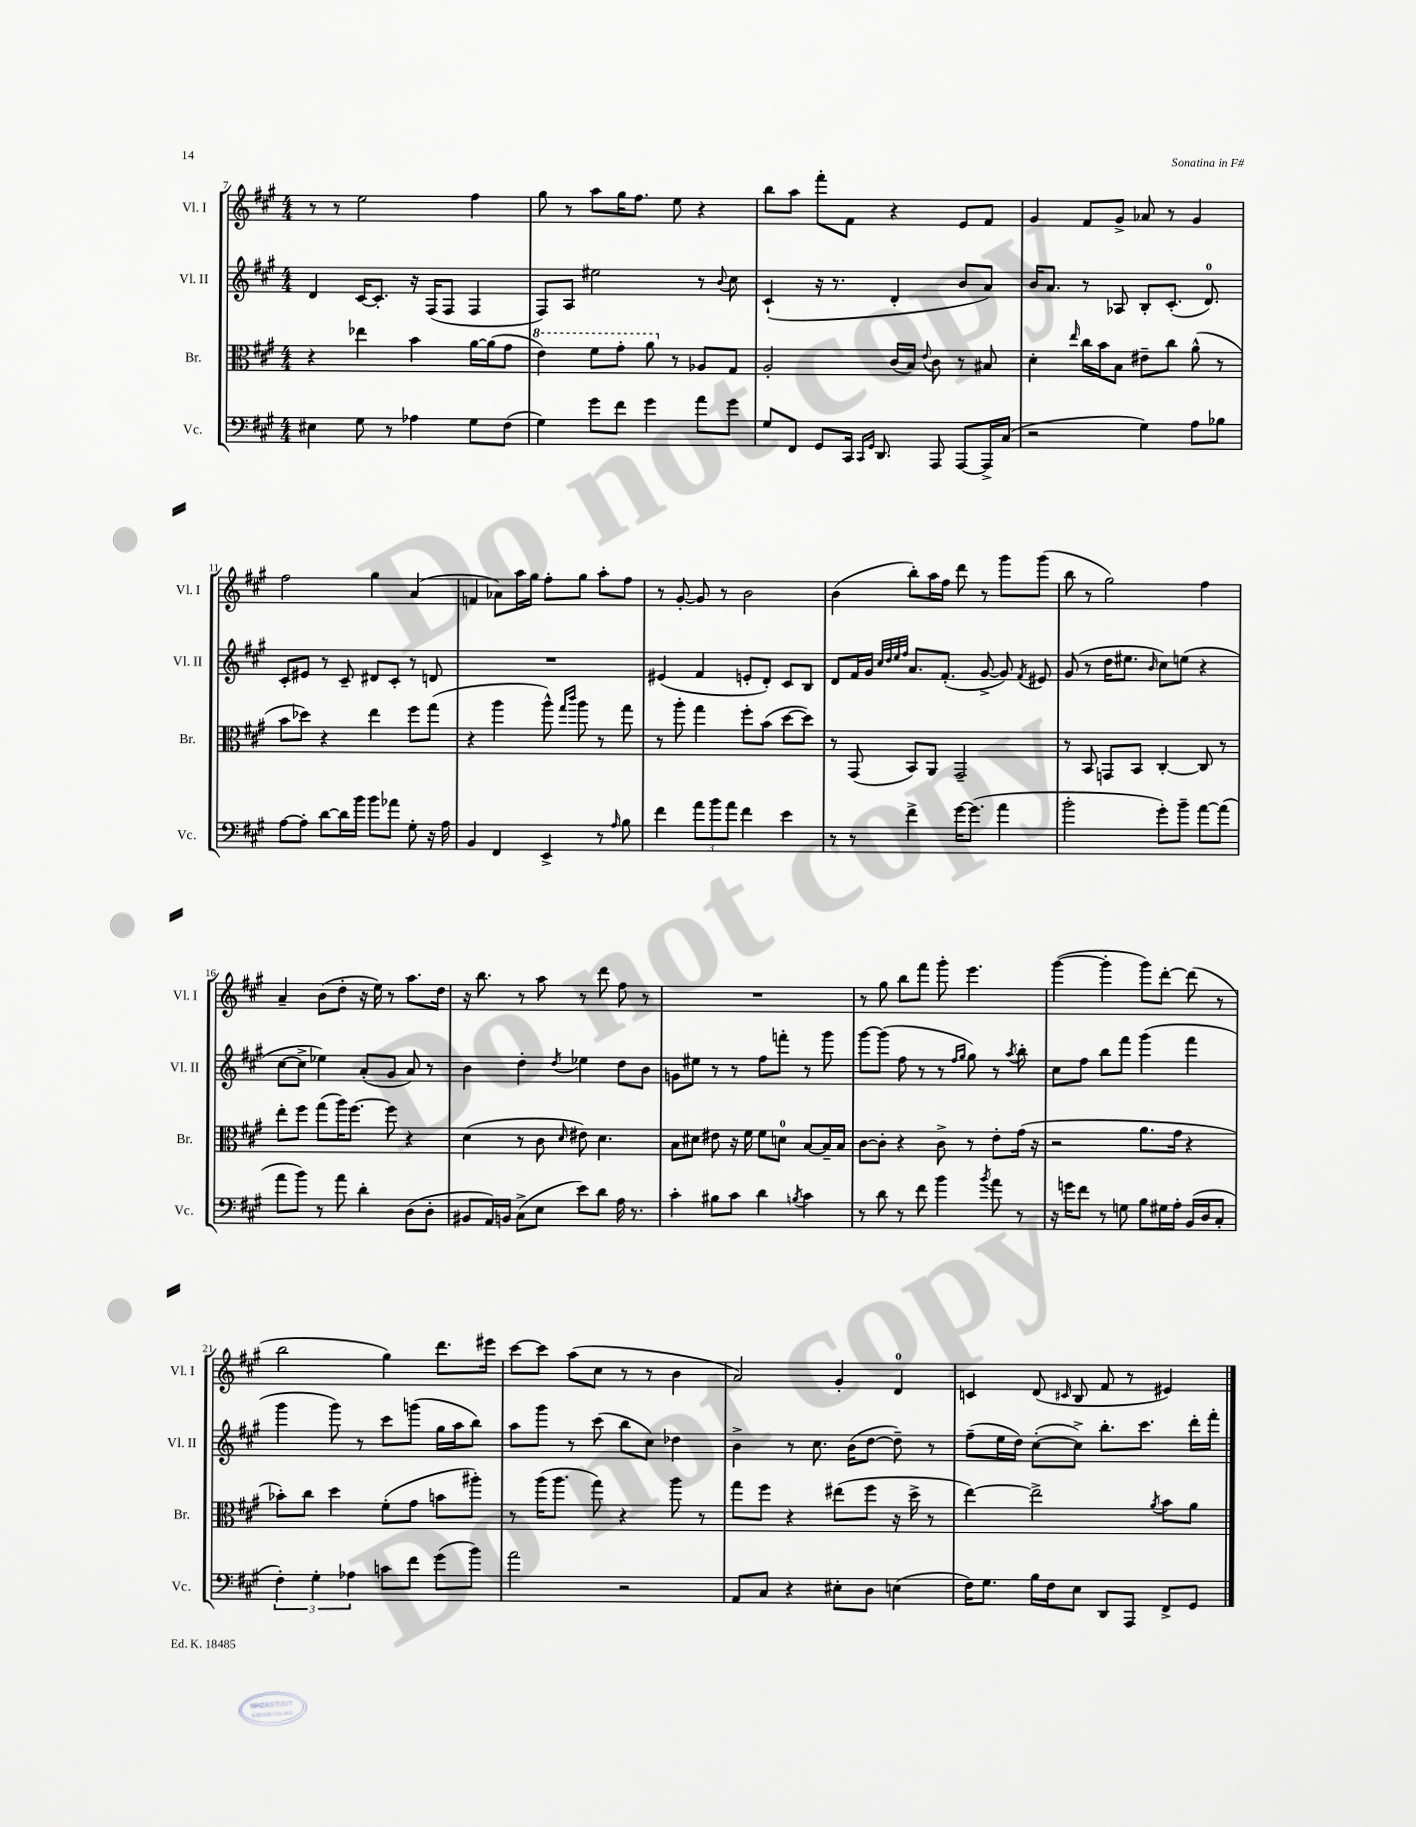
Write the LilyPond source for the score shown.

<<
\new StaffGroup <<
\new Staff = "s0" \with { instrumentName = "Vl. I" shortInstrumentName = "Vl. I" } {
    \clef treble \key a \major \numericTimeSignature \time 4/4
    \autoBeamOff r8 r8 e''2 fis''4 |
    gis''8 r8 a''8[ gis''16 fis''8.] e''8 r4 |
    b''8[ a''8] fis'''8[-. fis'8] r4 e'8[ fis'8] |
    gis'4 fis'8[ gis'8]-> aes'8 r8 gis'4 |
    fis''2 gis''4 a'4( |
    f'4 aes'8[) a''16 gis''16] fis''8[-. gis''8] a''8[-. fis''8] |
    r8 gis'8~-. gis'8 r8 b'2 |
    b'4( b''8[-.) a''16 fis''16] d'''8 r8 gis'''8[ gis'''8]( |
    b''8 r8 gis''2) fis''4 |
    a'4-- b'8[( d''8]-. r16 e''16) r8 a''8.[ d''16] |
    r16 b''8. r8 a''8 r8 d'''8 fis''8 r8 |
    R1 |
    r8 gis''8 b''8[ fis'''8] gis'''8-. e'''4. |
    gis'''4~( gis'''4-. gis'''8[) d'''8]~-. d'''8( r8 |
    b''2 gis''4) d'''8.[ eis'''16] |
    cis'''8[~ cis'''8] a''8[( cis''8] r8 r8 b'4 |
    a'2) gis'4-. d'4-0 |
    c'4 d'8( \grace { cis'16 } b8 fis'8 r8 eis'4) \bar "|." |
}
\new Staff = "s1" \with { instrumentName = "Vl. II" shortInstrumentName = "Vl. II" } {
    \clef treble \key a \major \numericTimeSignature \time 4/4
    \autoBeamOff d'4 cis'16[~ cis'8.]-. r16 fis16[( fis8] fis4 |
    fis8[) a8] eis''2 r8 \appoggiatura { b'8 } cis''8 |
    cis'4-!( r16 r8. d'4-. b'8[ a'8]) |
    b'16[ a'8.] r8 aes8 b8[-. cis'8.]-.( d'8.-0) |
    cis'8[-. eis'8] r8 cis'8-- dis'8[ cis'8]-. r8 d'8 |
    R1 |
    eis'4( fis'4 e'8[-. d'8]-.) cis'8[ b8] |
    d'8[ fis'16 gis'16] \grace { cis''32[ d''32 e''32 fis''32] } a'8.[ fis'8.]-.( gis'8~-> gis'8) \acciaccatura { fis'8 } eis'8 |
    gis'8( r8 d''16[ eis''8.] \grace { b'16 } cis''8[) e''8]( r4 |
    cis''8[~ cis''8]-> ees''4) a'8[-.( gis'8] a'8) r8 |
    b'4 d''4-. \acciaccatura { d''8 } ees''4 d''8[ b'8] |
    g'8[ eis''8] r8 r8 fis''8[ f'''8]-. r8 gis'''8 |
    gis'''8[~ gis'''8]( fis''8 r8 r8 \grace { fis''16[ gis''16] } gis''8) r8 \acciaccatura { a''8 } b''8-. |
    cis''8[ fis''8] b''8[ fis'''8] gis'''4( fis'''4 |
    gis'''4 gis'''8) r8 cis'''8[ g'''8]( gis''16[ a''16 b''8]) |
    a''8[ gis'''8] r8 cis'''8( b''8[ cis''8]) des''4 |
    b'4-> r8 cis''8. b'16[( d''8]~ d''8--) r8 |
    fis''8[--( e''16 d''16]) cis''8[~-.( cis''8]->) b''8.[-. cis'''8.] d'''16[-. fis'''16]-. \bar "|." |
}
\new Staff = "s2" \with { instrumentName = "Br." shortInstrumentName = "Br." } {
    \clef alto \key a \major \numericTimeSignature \time 4/4
    \autoBeamOff r4 ees''4 b'4 a'16[~ a'16( gis'8] |
    \ottava #1 e''4) fis''8[ gis''8]-. a''8 \ottava #0 r8 aes8[ gis8] |
    a2-. cis'16[( b16]) \appoggiatura { e'8 } cis'8 r8 bis8 |
    d'4-. \grace { e''16 } cis''16[ b'16 b8] eis'8[-- cis''8] a'8-^( r8 |
    b'8[ des''8]) r4 e''4 fis''8[ gis''8]( |
    r4 a''4 a''8-^) \grace { gis''16[ cis'''16] } a''8 r8 gis''8 |
    r8 a''8-. gis''4 fis''8[-. b'8]( d''8[~ d''8]) |
    r8 gis,8( b,8[) a,8] gis,2-- |
    r8 b,8 g,8[ b,8] cis4~-. cis8 r8 |
    e''8[-. fis''8] gis''8[( a''16) fis''8.]~ fis''8 r4 |
    d'4( r8 cis'8 \grace { d'16 } eis'8) d'4. |
    b8[ dis'8] eis'8 r16 fis'16 fis'8[ d'8]-0 b8[~ b16-- b16] |
    cis'8[~ cis'8]-. r4 cis'8-> r8 e'8[-. gis'16]( r16 |
    r2 a'8.[ gis'16] r4 |
    bes'8[-.) cis''8] d''4 fis'8[-.( gis'8] b'8[ ais''8]-.) |
    r8 a''16[( a''8.] gis''8) r4 a''8 r8 |
    gis''8[ fis''8] r4 eis''8[( fis''8] r16 d''16-> r8 |
    e''4~) e''2-> \acciaccatura { a'8 } b'8[ a'8] \bar "|." |
}
\new Staff = "s3" \with { instrumentName = "Vc." shortInstrumentName = "Vc." } {
    \clef bass \key a \major \numericTimeSignature \time 4/4
    \autoBeamOff eis4 gis8 r8 aes4 gis8[ fis8]( |
    gis4) gis'8[ fis'8] gis'4 a'8[ gis'8] |
    gis8[ fis,8] gis,8[ cis,16] \grace { cis,16[ gis,16] } d,8. a,,8 a,,8[~ a,,16-> cis16]( |
    r2 gis4) a8[ bes8] |
    a8[~ a8]-. d'8[~ d'16 b'16] b'8[ aes'8] gis8-. r16 a16 |
    b,4 fis,4 e,4-> r8 \grace { a16 } b8 |
    fis'4 \tuplet 3/2 { a'8[ b'8 a'8] } fis'4 e'4 |
    r8 r8 fis'4-> gis'16[~ gis'8.]( a'4 |
    b'2-. gis'8[-.) b'8]-- a'8[~ a'8]( |
    a'8[ b'8]) r8 a'8 d'4-. d8[( d8]-. |
    bis,8[ a,16) b,16] cis8[->( e8] e'8[) d'8] a16 r8. |
    cis'4-. bis8[ cis'8] d'4 \acciaccatura { b8 } cis'4 |
    r8 d'8 r8 fis'8 b'4 \acciaccatura { b'8 } a'8 r8 |
    r16 g'16[ fis'8] r8 g8 b8[ gis16 a16]-. b,16[( d16 cis8]-. |
    \tuplet 3/2 { fis4-.) gis4-. aes4 } c'8[ fis'8] gis'8[( b'8]) |
    a'2 r2 |
    a,8[ cis8] r4 eis8[-. d8] e4( |
    fis16[) gis8.] b16[ fis16 e8] d,8[ a,,8] fis,8[-> gis,8] \bar "|." |
}
>>
>>
\layout { \context { \Score currentBarNumber = #7 } }
